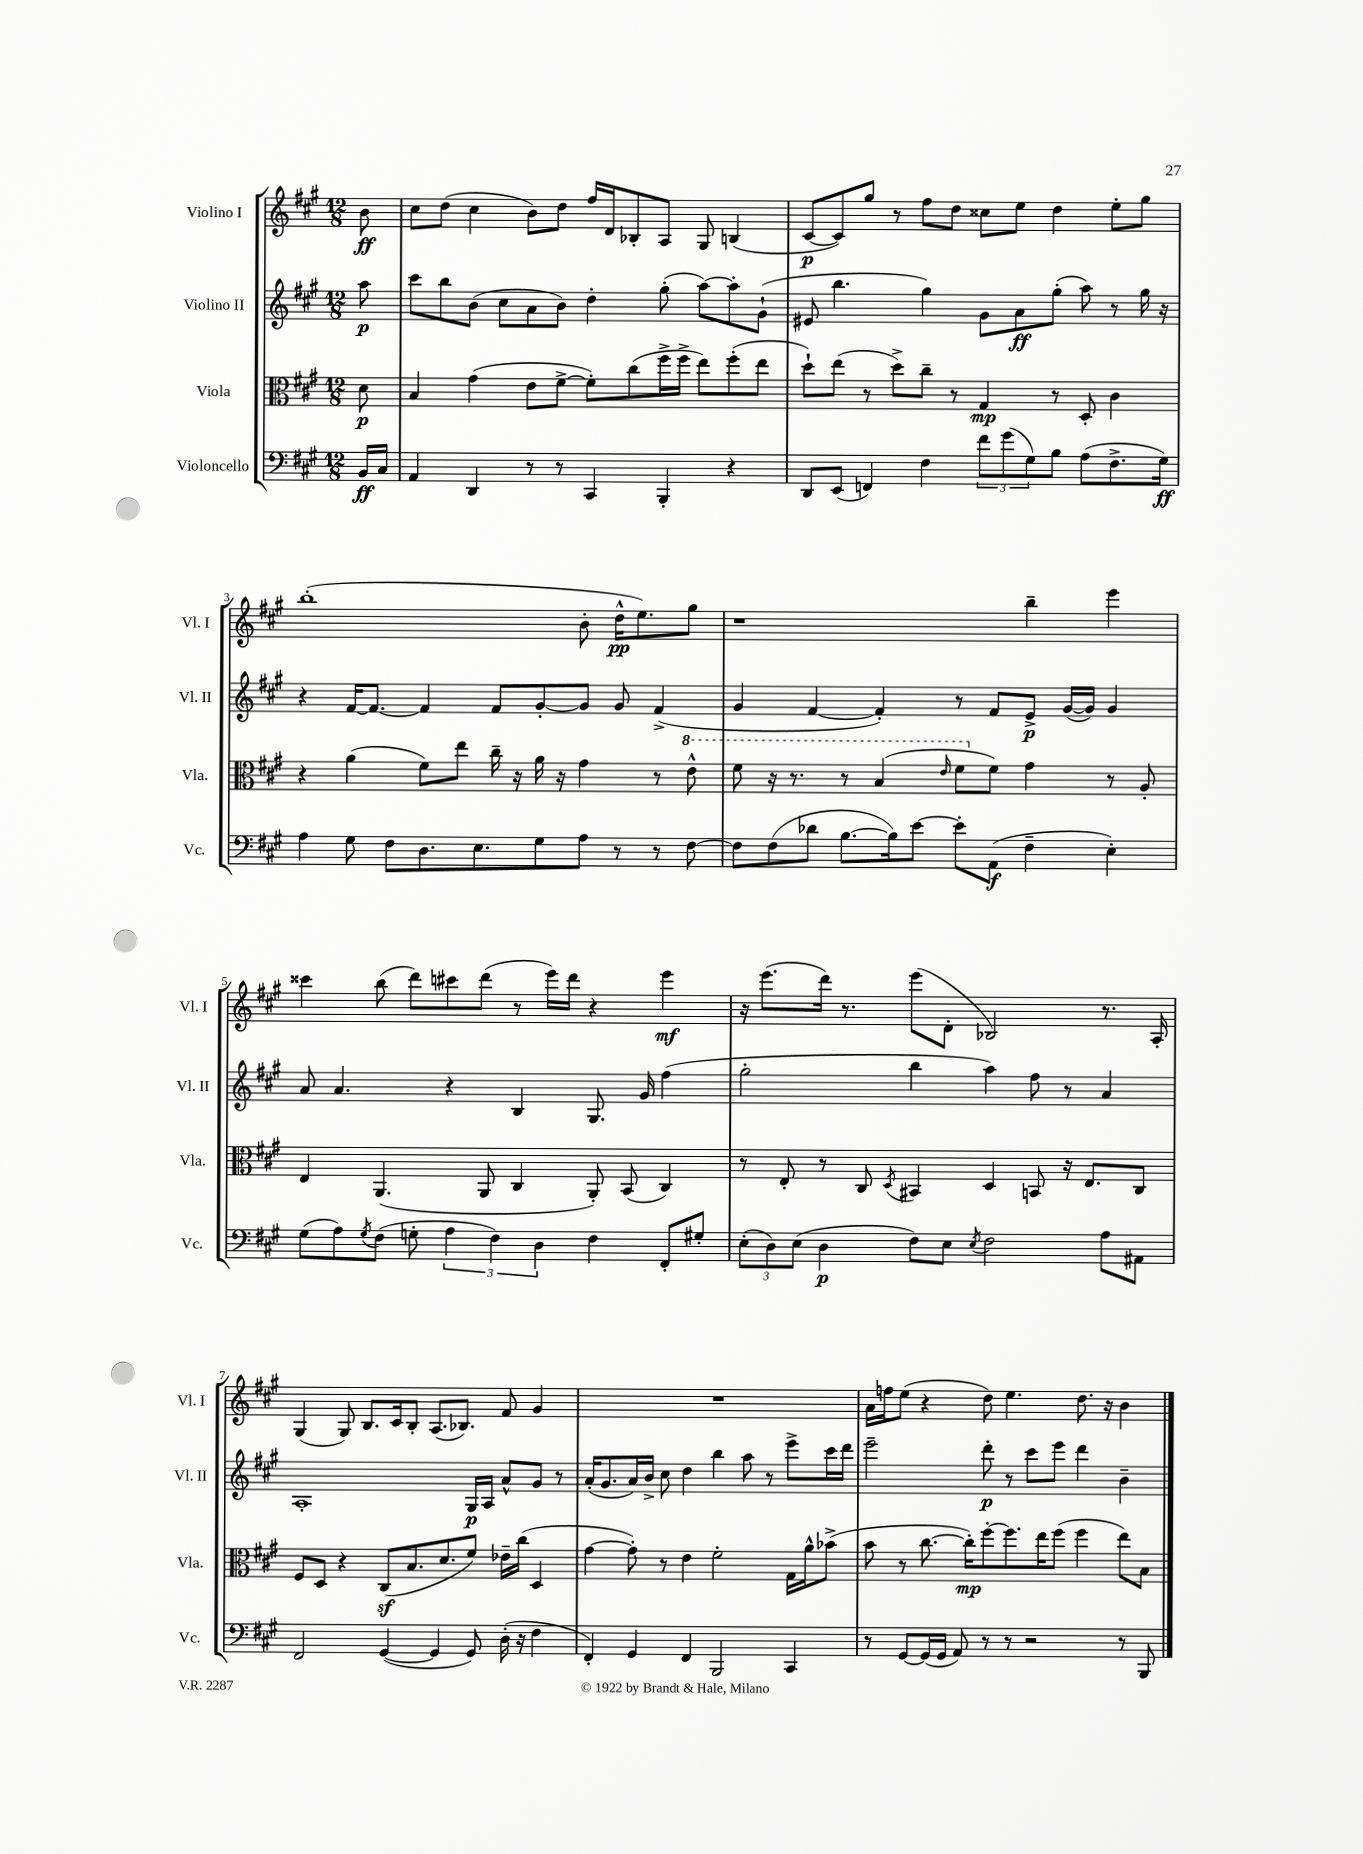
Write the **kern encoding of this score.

**kern	**kern	**kern	**kern
*staff4	*staff3	*staff2	*staff1
*clefF4	*clefC3	*clefG2	*clefG2
*k[f#c#g#]	*k[f#c#g#]	*k[f#c#g#]	*k[f#c#g#]
*M12/8	*M12/8	*M12/8	*M12/8
16BB	8d	8aa	8b
16C#	.	.	.
=	=	=	=
4AA	4B	8ccc#	8cc#
.	.	8bb	(8dd
4DD	(4g#	(8b	4cc#
.	.	8cc#	.
8r	8e	8a	8b)
8r	[8f#^	8b)	8dd
4CC#	8f#'])	4dd'	16ff#
.	.	.	16d
.	(8cc#	.	8B-'
4BBB'	16ff#^	(8gg#'	8A
.	16ff#^	.	.
.	8ee)	[8aa)	8G#
4r	(8ff#'	8aa']	(4B
.	8ee	(8g#`	.
=	=	=	=
8DD	8dd`)	8e#	[8c#
(8EE	(8ee	4.bb	8c#])
4FF)	8r	.	8gg#
.	8dd^)	.	8r
4F#	8cc#~	4gg#)	8ff#
.	8r	.	8dd
12f#	4G#	8g#	8cc##
(12g#	.	.	.
.	.	8a	8ee
12G#)	.	.	.
8B	8r	(8gg#'	4dd
(8A	8D'	8aa)	.
8.F#^	4c#	8r	8ee'
.	.	16gg#	8gg#
16G#)	.	16r	.
=	=	=	=
4A	4r	4r	(1bb'
8G#	(4a	[16f#	.
.	.	8.f#_	.
8F#	.	.	.
8.D	8f#)	4f#]	.
.	8ee	.	.
8.E	.	.	.
.	16cc#~	8f#	.
.	16r	.	.
8G#	16a	[8g#'	.
.	16r	.	.
8A	4g#	8g#]	8b'
8r	.	8g#	16dd^^
.	.	.	8.ee)
8r	8r	(4f#^	.
[8F#	8ee^^	.	8gg#
=	=	=	=
8F#]	8ff#	4g#	1r
(8F#	16r	.	.
.	8.r	.	.
8d-	.	[4f#	.
[8.B	8r	.	.
.	(4b	4f#'])	.
16B])	.	.	.
[8e	.	.	.
.	16qqee	.	.
8e']	8ff#	8r	.
(8AA	8f#)	8f#	.
4F#~	4g#	8e^	4bb~
.	.	([16g#	.
.	.	16g#])	.
4E')	8r	4g#	4eee
.	8A'	.	.
=	=	=	=
(8G#	4E	8a	4ccc##
8A)	.	4.a	.
8qG#	.	.	.
(8F#	(4.AA	.	(8bb
8G'	.	.	8ddd)
6A	.	4r	8ccc#
.	8AA	.	(8ddd
6F#)	.	.	.
.	4C#	4B	8r
6D	.	.	.
.	.	.	16eee)
.	.	.	16ddd
4F#	8AA')	8.G#	4r
.	(8BB	.	.
.	.	16g#	.
8FF#'	4C#)	(4ff#	4eee
8G#'	.	.	.
=	=	=	=
(12E'	8r	2gg#'	16r
.	.	.	(8.eee
12D)	.	.	.
.	8E'	.	.
(12E	.	.	.
4D	8r	.	16ddd)
.	.	.	8.r
.	8C#	.	.
.	8qD	.	.
8F#)	4BB#	4bb	(8eee
8E	.	.	8d'
8qE	.	.	.
2F#	4D	4aa)	2B-)
.	8BB	8ff#	.
.	16r	8r	.
.	8.E	.	.
8A	.	4a	8.r
8AA#	8C#	.	.
.	.	.	16A'
=	=	=	=
2FF#	8F#	1A'	(4G#
.	8D	.	.
.	4r	.	8G#)
.	.	.	8.B
([4GG#	(8C#	.	.
.	.	.	16c#
.	8.B	.	8B'
4GG#]	.	.	(8.A
.	8.d	.	.
.	.	.	8.B-)
8GG#)	8f#)	16G#	.
.	.	16A	.
(16D'	16e-~	8a^^	8f#
16r	(16cc#	.	.
4F#	4D	8g#	4g#
.	.	8r	.
=	=	=	=
4FF#')	[4g#	(16a'	1.r
.	.	8.g#	.
4GG#	8g#'])	16a)	.
.	.	16b^	.
.	8r	8cc#	.
4FF#	4e	4dd	.
2BBB	2f#'	4bb	.
.	.	8aa	.
.	.	8r	.
4CC#	16G#	8eee^	.
.	16a^^	.	.
.	(8b-^	16ccc#	.
.	.	16ddd	.
=	=	=	=
8r	8b	2eee~	16a
.	.	.	16ff
[8GG#	8r	.	(8ee
(16GG#]	[8.cc#	.	4r
16GG#	.	.	.
8AA)	.	.	.
.	16cc#'])	.	.
8r	[8ff#'	8ddd'	8dd)
8r	8.ff#]	8r	4.ee
2r	.	8ccc#	.
.	16ee	.	.
.	(8ff#	8eee	.
.	4ff#	4ddd	8.dd
.	.	.	16r
8r	8ee)	4b~	4b
8BBB	8B	.	.
==	==	==	==
*-	*-	*-	*-
